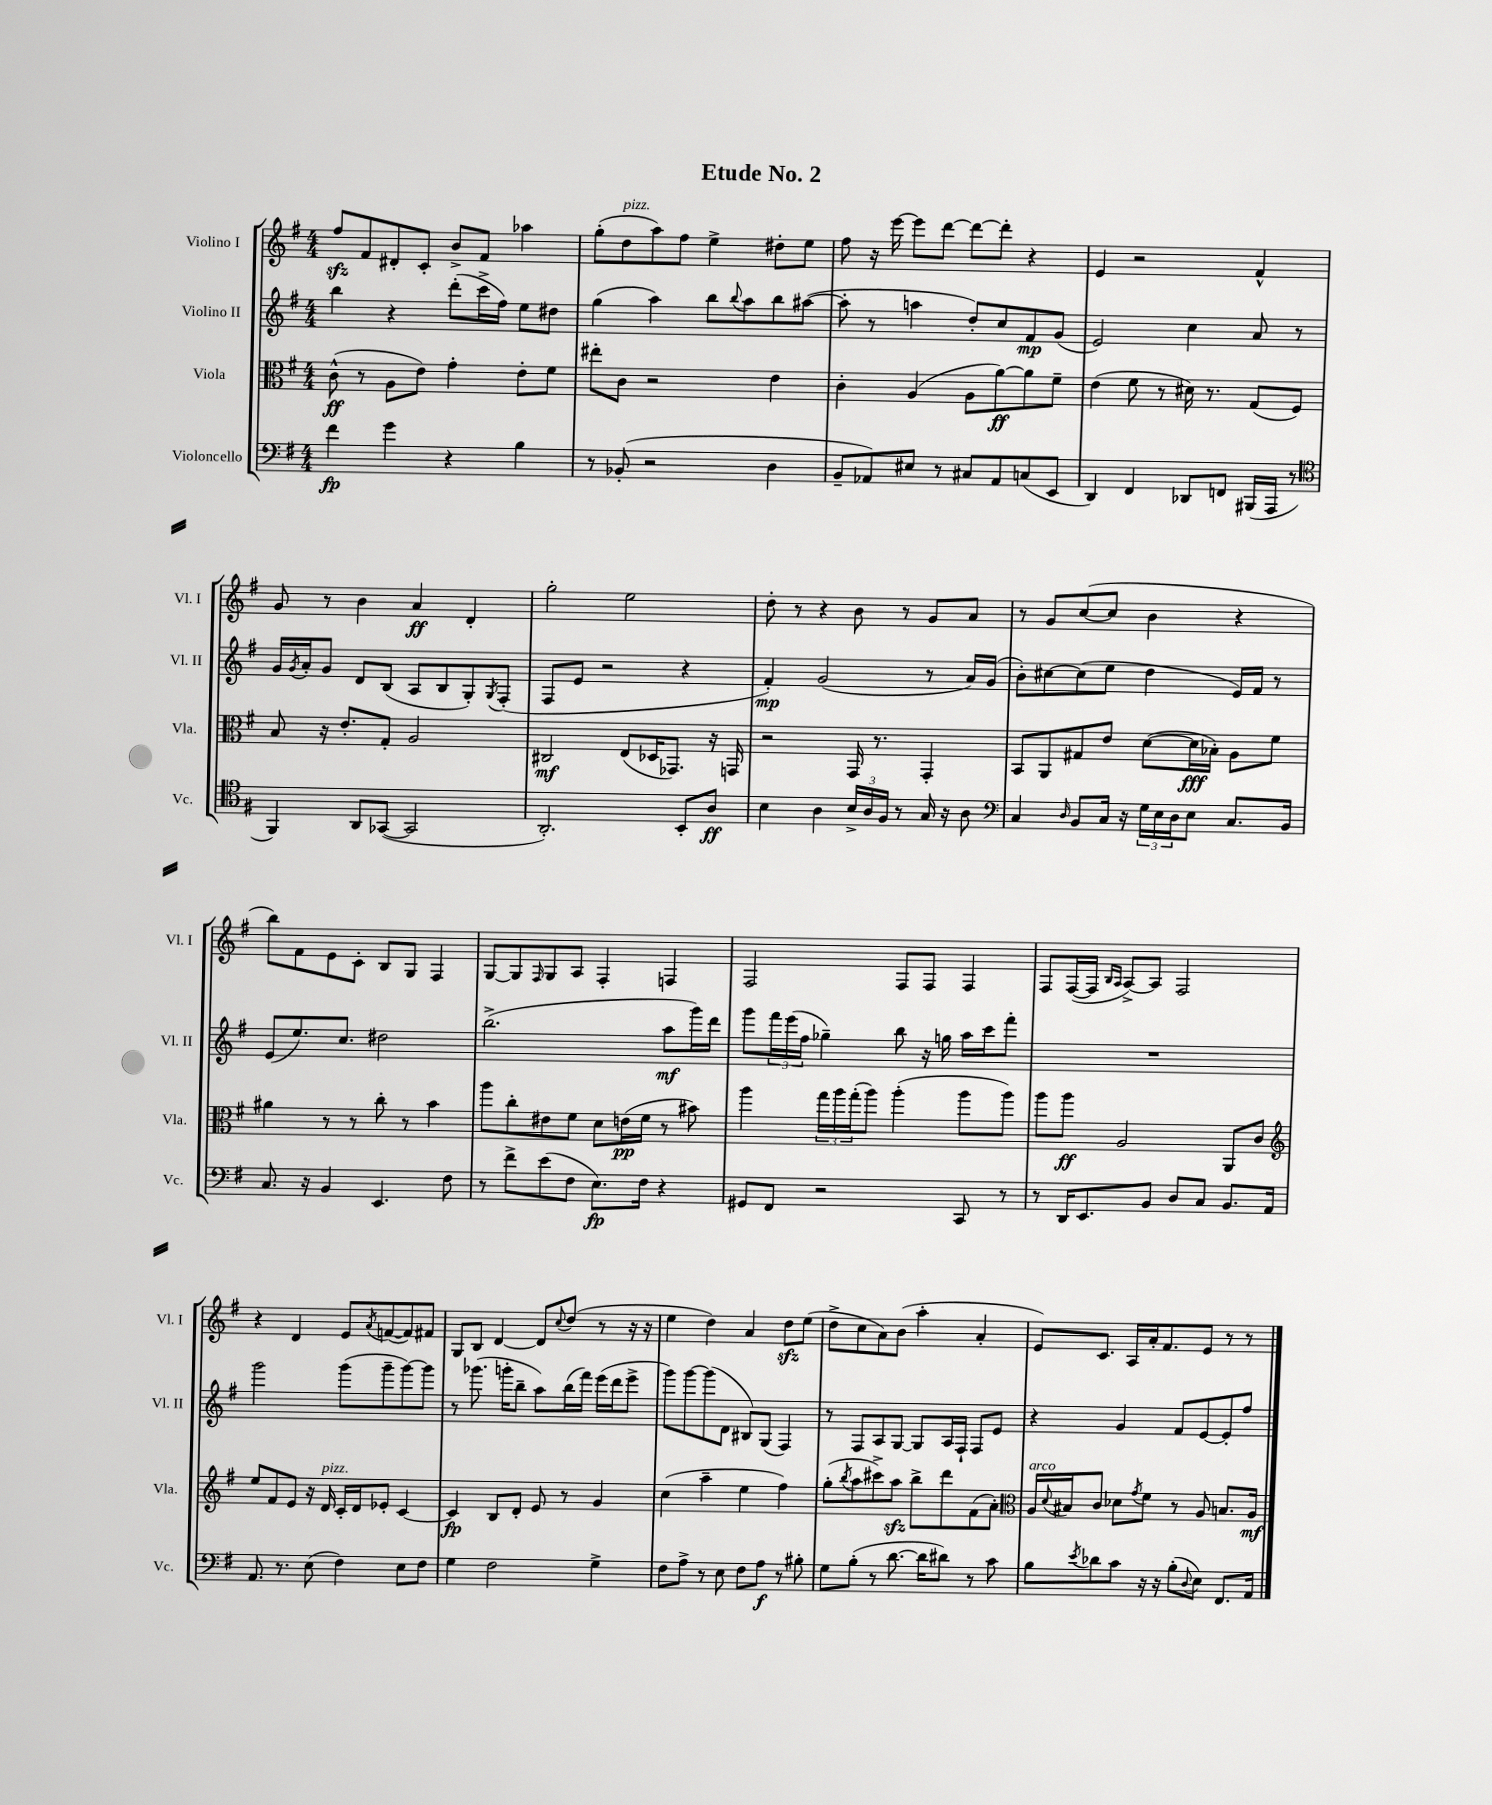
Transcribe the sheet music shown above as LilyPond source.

\header { title = "Etude No. 2" }
<<
\new StaffGroup <<
\new Staff = "s0" \with { instrumentName = "Violino I" shortInstrumentName = "Vl. I" } {
    \clef treble \key g \major \numericTimeSignature \time 4/4
    fis''8\sfz fis'8 dis'8-. c'8-. b'8-> fis'8 aes''4 |
    g''8-.( d''8^\markup { \italic "pizz." } a''8) fis''8 e''4-> dis''8-. e''8 |
    fis''8 r16 e'''16~ e'''8 d'''8~ d'''8~ d'''8-. r4 |
    e'4 r2 fis'4-^ |
    g'8 r8 b'4 a'4\ff d'4-. |
    g''2-. e''2 |
    d''8-. r8 r4 b'8 r8 g'8 a'8 |
    r8 g'8 c''8~( c''8 b'4 r4 |
    b''8) fis'8 e'8 c'8-. b8 g8 fis4 |
    g8~ g8 \grace { fis16 } g8 a8 fis4-. f4 |
    fis2 fis8 fis8 fis4 |
    fis8 fis16~( fis16 \grace { b16 a16 } a8~->) a8 fis2 |
    r4 d'4 e'8 \acciaccatura { a'8 } f'8~( f'8) fis'8 |
    g8 b8 d'4~ d'8 \appoggiatura { c''8 } d''8( r8 r16 r16 |
    e''4 d''4) a'4 d''8\sfz e''8( |
    d''8-> c''8 a'8) b'8( a''4-. a'4-. |
    e'8) c'8. a16 a'16-. fis'8. e'8 r8 r8 \bar "|." |
}
\new Staff = "s1" \with { instrumentName = "Violino II" shortInstrumentName = "Vl. II" } {
    \clef treble \key g \major \numericTimeSignature \time 4/4
    b''4 r4 d'''8-.( c'''16-> fis''16) e''8 dis''8 |
    g''4( a''4) b''8 \appoggiatura { b''8 } a''8 b''8 ais''8~( |
    ais''8-. r8 a''4 d''8-.) c''8 fis'8\mp g'8( |
    e'2) c''4 a'8 r8 |
    g'16 \acciaccatura { g'8 } a'16-. g'8 d'8 b8( a8 b8 g8-.) \acciaccatura { g8 } fis8-.( |
    fis8 e'8 r2 r4 |
    fis'4-.\mp) g'2( r8 a'16) g'16( |
    b'8-.) cis''8~ cis''8( e''8 d''4 e'16) fis'16 r8 |
    e'8( e''8.) c''8. dis''2 |
    b''2.->( a''8\mf g'''16) d'''16 |
    g'''8 \tuplet 3/2 { fis'''16 e'''16( fis''16 } ges''4--) b''8 r16 g''16 a''16 c'''16 fis'''8-. |
    R1 |
    g'''2 g'''8( g'''8-- g'''8~) g'''8 |
    r8 ges'''8.( g'''16-. b''8-- a''8) b''16( fis'''16) e'''16( d'''16 e'''8-> |
    g'''8) g'''8~ g'''8( d'8 bis8) g8( fis4) |
    r8 fis8 a8 g8~ g8 a16 fis16-! fis8 e'8 |
    r4 g'4 fis'8 e'8~ e'8-. fis''8 \bar "|." |
}
\new Staff = "s2" \with { instrumentName = "Viola" shortInstrumentName = "Vla." } {
    \clef alto \key g \major \numericTimeSignature \time 4/4
    c'8-^\ff( r8 a8 e'8) g'4-. e'8-. fis'8 |
    eis''8-. c'8 r2 e'4 |
    c'4-. a4( a8 a'8~\ff) a'8 fis'8-- |
    e'4( fis'8 r8 dis'16) r8. g8( fis8) |
    b8 r16 e'8.-. g8-. a2 |
    cis2\mf e8( des16 ges,8.) r16 g,16 |
    r2 g,16 r8. g,4-. |
    b,8 a,8 gis8 e'8 d'8~( d'16\fff bes16-.) a8 fis'8 |
    ais'4 r8 r8 c''8-. r8 b'4 |
    a''8 c''8-. eis'8 fis'8 d'8 e'16\pp( fis'16 r8 bis'8) |
    a''4 \tuplet 3/2 { g''16 a''16 g''16-.( } a''8) a''4-.( a''8 a''8) |
    a''8 a''8\ff a2 a,8 c'8 |
    \clef treble e''8 fis'8 e'8 r16 d'16^\markup { \italic "pizz." } c'16-. d'16 ees'8-. c'4~ |
    c'4\fp b8 d'8-. e'8 r8 g'4 |
    c''4( a''4-- e''4 fis''4) |
    g''8-.( \acciaccatura { b''8 } a''8 cis'''8->) a''8\sfz b''8-> d'''8 fis'8( a'8-.) |
    \clef alto a16^\markup { \italic "arco" } \appoggiatura { d'8 } bis16 c'8 des'8 \acciaccatura { g'8 } fis'8 r8 a8 b8. a16\mf \bar "|." |
}
\new Staff = "s3" \with { instrumentName = "Violoncello" shortInstrumentName = "Vc." } {
    \clef bass \key g \major \numericTimeSignature \time 4/4
    fis'4\fp g'4 r4 b4 |
    r8 bes,8-.( r2 d4 |
    b,8-- aes,8) eis8 r8 cis8 aes,8 c8( e,8 |
    d,4) fis,4 des,8 f,8 bis,,16( a,,16 r8 |
    \clef tenor fis,4) a,8 ges,8~( ges,2 |
    a,2.-.) b,8-. a8\ff |
    b4 a4 \tuplet 3/2 { b16-> a16 fis16 } r8 g16 r16 a8 |
    \clef bass c4 \grace { d16 } b,8 c16 r16 \tuplet 3/2 { g16 e16 d16 } e8 c8. b,16 |
    c8. r16 b,4 e,4. fis8 |
    r8 fis'8-> e'8( fis8 e8.\fp) fis16 r4 |
    gis,8 fis,8 r2 c,8 r8 |
    r8 d,16 e,8. b,8 d8 c8 b,8. a,16 |
    a,8. r8. e8( fis4) e8 fis8 |
    g4 fis2 g4-> |
    fis8 a8-> r8 e8 fis8 a8\f r8 bis8-. |
    g8 b8-.( r8 d'8.~ d'16 dis'8) r8 c'8 |
    b8 \acciaccatura { e'8 } des'8 c'8 r16 r16 b8-.( \appoggiatura { d8 } e8) fis,8. a,16 \bar "|." |
}
>>
>>
\layout { \context { \Score \remove "Bar_number_engraver" } }
